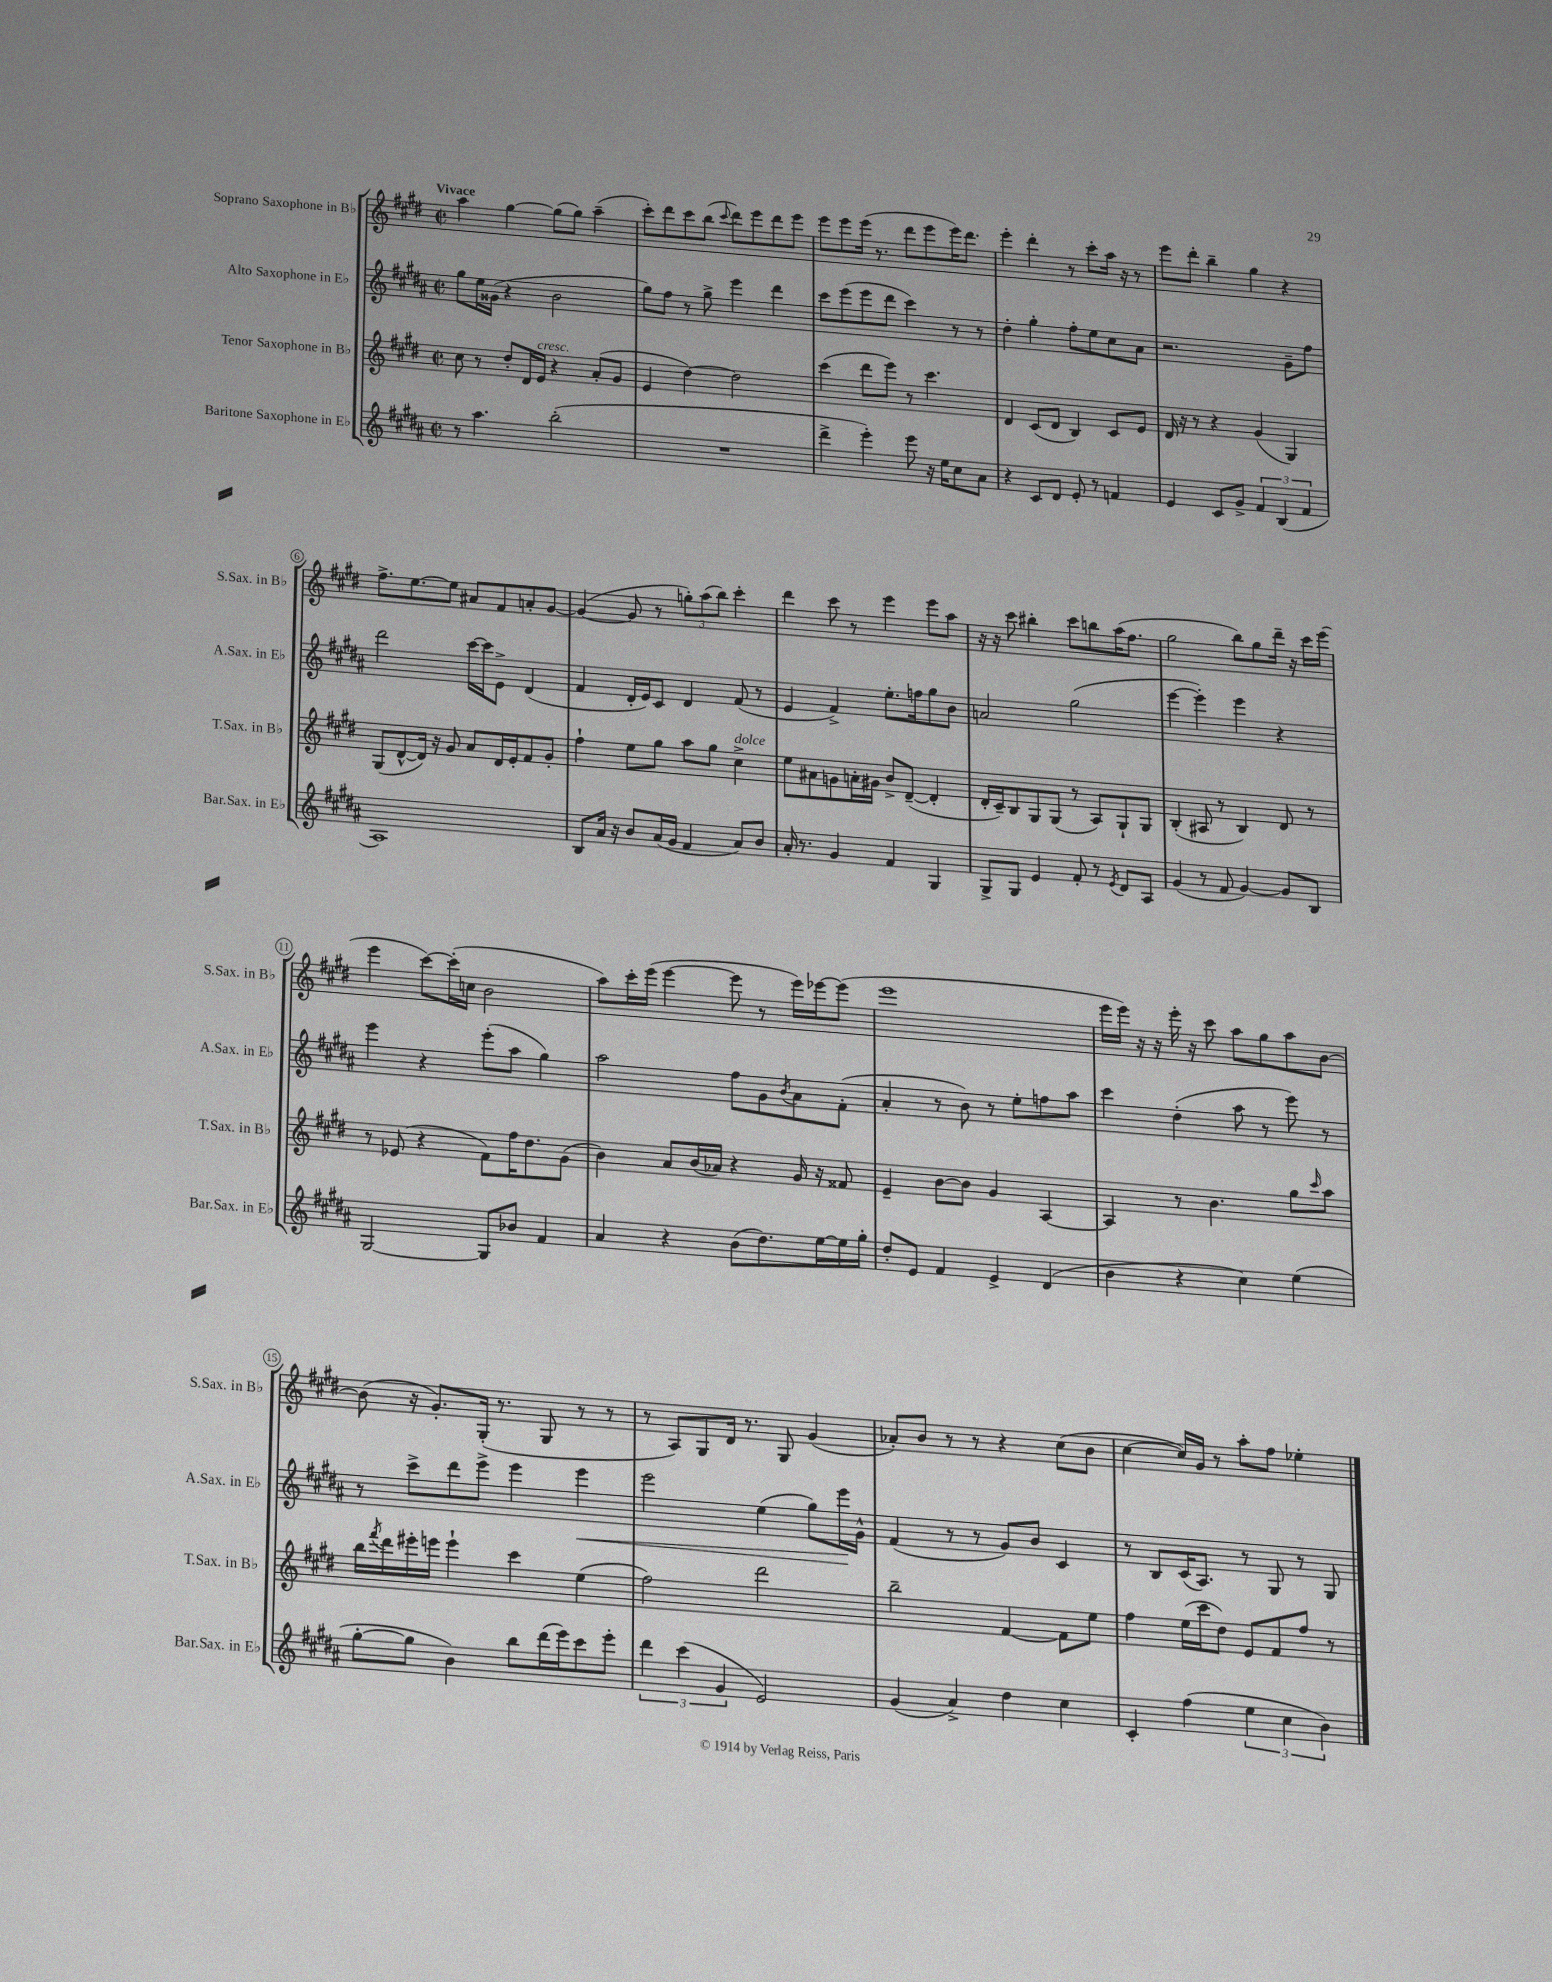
<<
\new StaffGroup <<
\new Staff = "s0" \with { instrumentName = "Soprano Saxophone in Bb" shortInstrumentName = "S.Sax. in Bb" } {
    \clef treble \key e \major \defaultTimeSignature \time 2/2 \tempo "Vivace"
    a''4 gis''4~ gis''8( gis''8) a''4--( |
    cis'''8-.) dis'''8 cis'''8 b''8( \appoggiatura { cis'''8 } dis'''8) e'''8 dis'''8 e'''8 |
    e'''8 e'''8 e'''16( r8. dis'''8 e'''8 e'''16) dis'''8. |
    e'''4-. dis'''4-. r8 cis'''8-. a''16 r16 r8 |
    e'''8 dis'''8-. b''4-- gis''4 r4 |
    fis''8.-> e''8.~ e''8 ais'8 fis'8 a'8-. gis'8~ |
    gis'4~( gis'8 r8 \tuplet 3/2 { g''8-.) a''8( b''8) } cis'''4-. |
    dis'''4 cis'''8 r8 e'''4 e'''8 a''8 |
    r16 r16 cis'''8 bis''4-. cis'''8 b''8 a''16( fis''8. |
    gis''2 b''8) gis''8 dis'''16-- r16 cis'''16 e'''16( |
    e'''4 cis'''8~) cis'''16-.( c''16 b'2 |
    a''8) cis'''16-. e'''16( e'''4~ e'''8 r8 e'''16) ees'''16~ ees'''8( |
    e'''1 |
    e'''16 e'''16) r16 r16 e'''16-. r16 cis'''8 a''8 gis''8 a''8 b'8~ |
    b'8( r16 gis'8.-.) gis16-.( r8. gis8 r8 r8 |
    r8 a8) gis8 dis'16 r8. gis8 gis'4( |
    aes'8-.) b'8 r8 r8 r4 cis''8( b'8 |
    cis''4~ cis''16) gis'16 r8 a''8-. fis''8 ees''4-. \bar "|." |
}
\new Staff = "s1" \with { instrumentName = "Alto Saxophone in Eb" shortInstrumentName = "A.Sax. in Eb" } {
    \clef treble \key b \major \defaultTimeSignature \time 2/2
    gis''8 e''16 gisis'16( r4 b'2 |
    gis''8) fis''8 r8 gis''8-> e'''4 dis'''4 |
    cis'''8 e'''8( e'''8 dis'''8 cis'''4) r8 r8 |
    dis''4-. gis''4-. fis''8-. e''8 cis''8 ais'8 |
    r2. gis'8-- fis''8 |
    dis'''2 cis'''16~ cis'''16 e'8-> dis'4( |
    fis'4 dis'16-. e'16) cis'8 dis'4 fis'8( r8 |
    e'4 fis'4->) e''8.-. f''16 gis''8 b'8 |
    a'2 gis''2( |
    e'''4~ e'''4-.) e'''4 r4 |
    e'''4 r4 e'''8-.( ais''8 gis''4) |
    ais''2 fis''8 gis'8 \acciaccatura { b'8 } ais'8 fis'8-.( |
    ais'4-. r8 b'8) r8 e''8-. f''8 ais''8 |
    cis'''4 dis''4-.( ais''8 r8 e'''8) r8 |
    r8 cis'''8-> dis'''8 e'''8-> e'''4 e'''4\< |
    e'''2 e''4( gis''8) e'''16\! gis'16-^ |
    fis'4( r8 r8 gis'8) b'8 cis'4 |
    r8 b8 cis'16( ais8.) r8 gis8 r8 gis8 \bar "|." |
}
\new Staff = "s2" \with { instrumentName = "Tenor Saxophone in Bb" shortInstrumentName = "T.Sax. in Bb" } {
    \clef treble \key e \major \defaultTimeSignature \time 2/2
    cis''8 r8 dis''8-. dis'16 e'16^\markup { \italic "cresc." } r4 a'8-.( gis'8 |
    e'4 dis''4~) dis''2 |
    cis'''4( dis'''8 e'''8) r8 cis'''4. |
    dis'4 cis'8( dis'8 b4) cis'8 e'8 |
    dis'16 r16 r8 r4 gis'4( gis4) |
    gis8( dis'8~-^ dis'16) r16 gis'8 a'8 dis'16 e'16-. fis'8 gis'8-. |
    fis''4-! e''8 gis''8 a''8 gis''8 cis''4->^\markup { \italic "dolce" } |
    e''8 ais'8 g'8 a'16-. gis'16 b'8-> dis'8~--( dis'4-. |
    dis'16-. cis'16--) b8 gis8 gis8( r8 a8) gis8-! gis8 |
    b4-.( ais8 r8 b4) dis'8 r8 |
    r8 ees'8( r4 fis'8) fis''16 dis''8. gis'8( |
    b'4) a'8 b'16( aes'16) r4 gis'16 r16 fisis'8 |
    e'4-- b'8~ b'8 gis'4 a4~ |
    a4 r8 b'4. gis''8 \grace { cis'''16 } a''8 |
    b''16 \acciaccatura { fis'''8 } dis'''16 eis'''16-. e'''16 e'''4-! cis'''4 e''4( |
    fis''2) dis'''2 |
    b''2-- fis'4~ fis'8 e''8 |
    fis''4 e''16( cis'''16 dis''8) e'8 fis'8 fis''8 r8 \bar "|." |
}
\new Staff = "s3" \with { instrumentName = "Baritone Saxophone in Eb" shortInstrumentName = "Bar.Sax. in Eb" } {
    \clef treble \key b \major \defaultTimeSignature \time 2/2
    r8 ais''4. b''2-.( |
    R1 |
    dis'''4-> e'''4-.) e'''8 r16 e''16 cis''8 ais'8 |
    r4 cis'8 dis'8 e'8-. r8 f'4 |
    e'4 cis'8 gis'8-> \tuplet 3/2 { fis'4 b4( fis'4 } |
    ais1) |
    b8 ais'16 r16 b'8 ais'16( gis'16 fis'4 ais'8) b'8 |
    ais'16-. r8. gis'4 fis'4 gis4 |
    gis8-> gis8 e'4 fis'8-. r8 \acciaccatura { e'8 } dis'8 ais8 |
    gis'4( r8 fis'8 gis'4~) gis'8 b8 |
    gis2~ gis8 bes'8 fis'4 |
    ais'4 r4 b'8( dis''8.) e''16~ e''16 gis''16-. |
    dis''8-. e'8 fis'4 e'4-> dis'4( |
    b'4 r4 cis''4) e''4( |
    gis''8~-. gis''8 b'4) b''8 dis'''16( e'''16) cis'''8 e'''8-. |
    \tuplet 3/2 { dis'''4 cis'''4( gis'4 } e'2) |
    gis'4( ais'4->) dis''4 cis''4 |
    cis'4-. fis''4( \tuplet 3/2 { e''4 cis''4 b'4) } \bar "|." |
}
>>
>>
\layout { \context { \Score \override BarNumber.stencil = #(make-stencil-circler 0.1 0.3 ly:text-interface::print) } }
